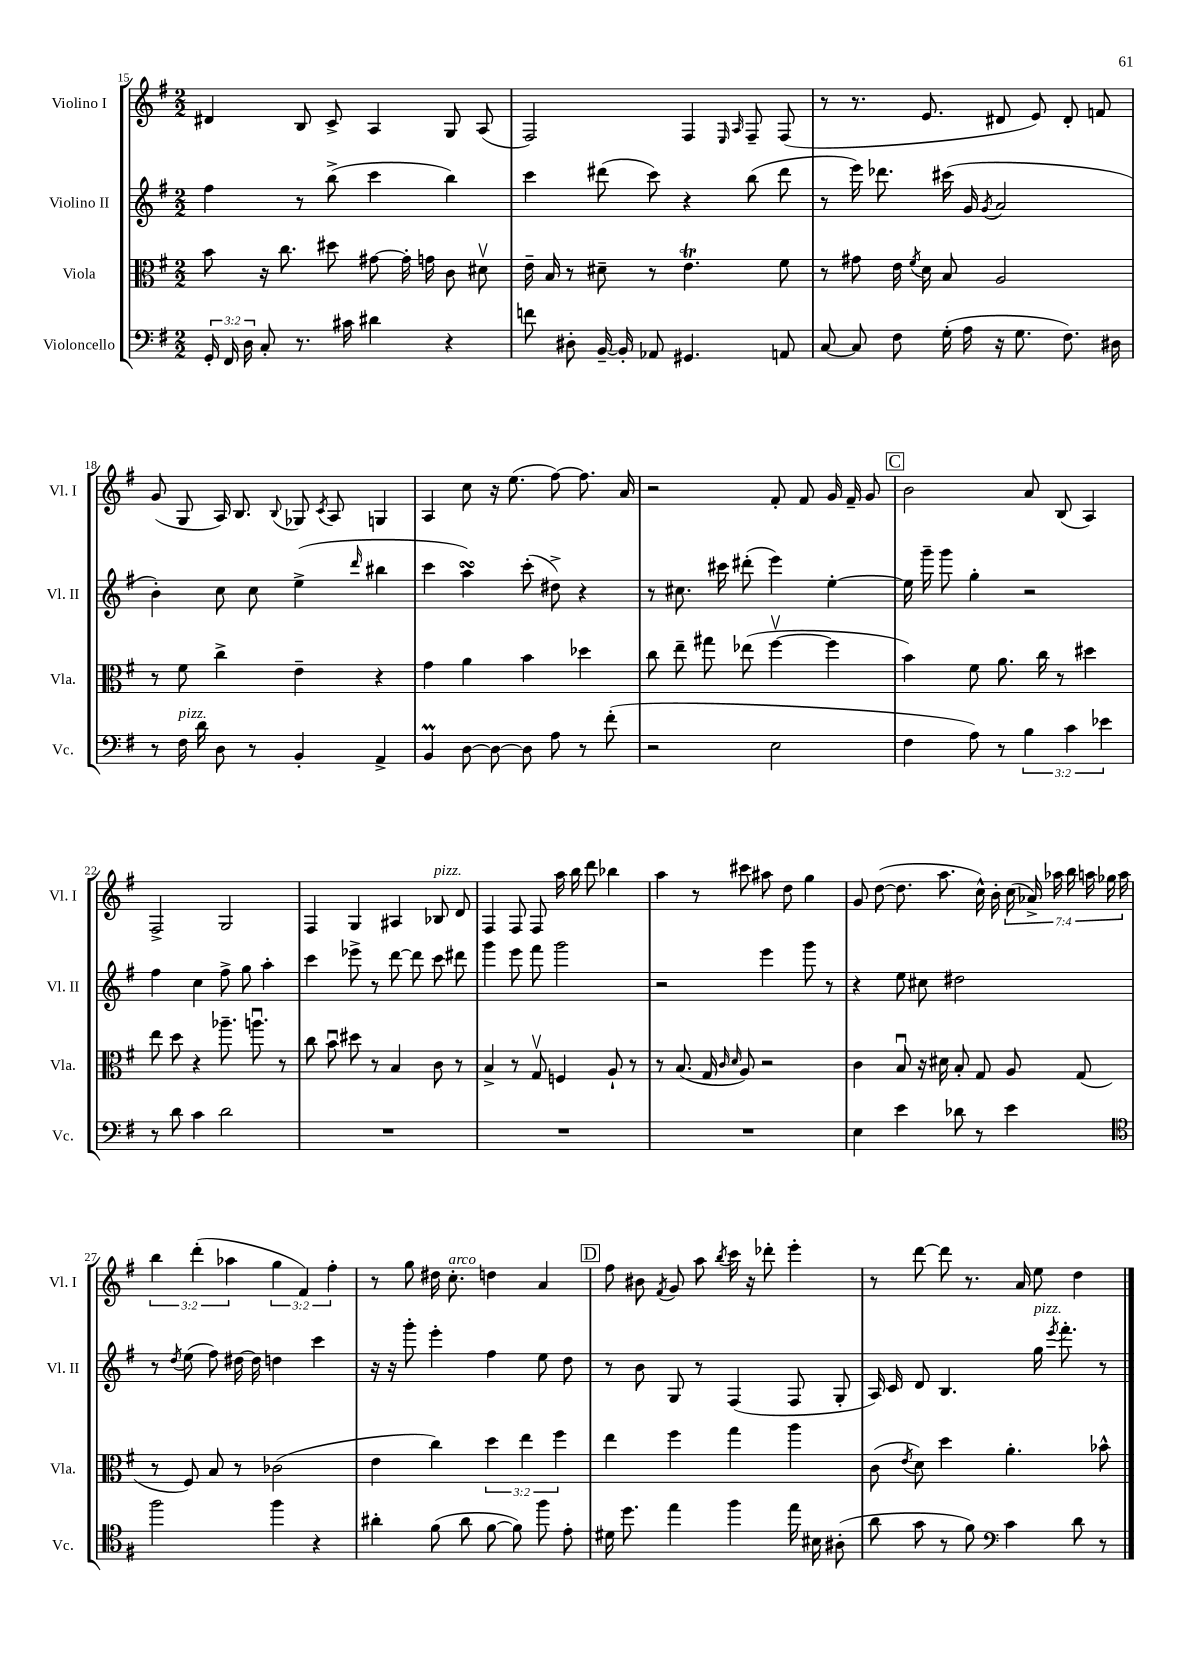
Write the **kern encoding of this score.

**kern	**kern	**kern	**kern
*part4	*part3	*part2	*part1
*staff4	*staff3	*staff2	*staff1
*I"Violoncello	*I"Viola	*I"Violino II	*I"Violino I
*I'Vc.	*I'Vla.	*I'Vl. II	*I'Vl. I
*clefF4	*clefC3	*clefG2	*clefG2
*k[f#]	*k[f#]	*k[f#]	*k[f#]
*M2/2	*M2/2	*M2/2	*M2/2
=15	=15	=15	=15
24GG'/	8b\	4ff#\	4d#X/
24FF#/	.	.	.
24D\	.	.	.
8C'/	16r	.	.
.	8.cc\	.	.
8.r	.	8r	8B/
.	8dd#X\	(8bb^\	8c^/
16c#X\	.	.	.
4d#X\	[8g#X\	4ccc\	4A/
.	16g#'\]	.	.
.	16gn\	.	.
4r	8c\	4bb\)	8G/
.	8d#Xv\	.	(8A/
=16	=16	=16	=16
8fn\	16e~\	4ccc\	2F#/)
.	16B/	.	.
8D#X'\	8r	.	.
[16BB~/	8d#X~\	(8ddd#X\	.
16BB'/]	.	.	.
8AA-X/	8r	8ccc\)	.
4.GG#X/	4.eT\	4r	4F#/
.	.	.	16qqE/
.	.	.	16qqA/
.	.	(8bb\	8F#~/
8AAn/	8f#\	8ddd#\	(8F#/
=17	=17	=17	=17
[8C/	8r	8r	8r
8C/]	8g#X\	16eee\)	8.r
.	.	8.ddd-X\	.
8F#\	16e\	.	.
.	8qf#/	.	.
.	16d\	.	8.e/
(16G'\	8B/	(16ccc#X\	.
16A\	.	16g/	.
.	.	8qg/	.
16r	2A/	2a/	8d#X/
8.G\	.	.	.
.	.	.	8e/)
8.F#\)	.	.	8d#'/
.	.	.	8fn/
16D#X\	.	.	.
!!LO:LB:g=z
=18	=18	=18	=18
8r	8r	4b'\)	(8g/
!LO:TX:a:i:t=pizz.	!	!	!
16F#\	8f#\	.	8G/
16d\	.	.	.
8D\	4cc^\	8cc\	16A/)
.	.	.	8.B/
8r	.	8cc\	.
.	.	.	8qqB/
4BB'/	4e~\	(4ee^\	8G-X/
.	.	.	8qc/
.	.	.	8A/
.	.	16qqddd/	.
4AA^/	4r	4bb#X\	4Gn/
=19	=19	=19	=19
4BBm/	4g\	4ccc\	4A/
[8D\	4a\	4aasSSS\)	8cc\
8D\_	.	.	16r
.	.	.	(8.ee\
8D\]	4b\	(8ccc'\	.
8A\	.	8dd#X^\)	[8ff#\)
8r	4dd-X\	4r	8.ff#\]
(8f#'\	.	.	.
.	.	.	16a/
=20	=20	=20	=20
2r	8cc\	8r	2r
.	8ee~\	8.cc#X\	.
.	8gg#X\	.	.
.	.	16ccc#X\	.
.	(8ee-X\	(8ddd#X'\	.
2E\	[4ff#v\	4eee\)	8f#'/
.	.	.	8f#/
.	4ff#\]	[4ee'\	16g/
.	.	.	16f#~/
.	.	.	8g/
!!LO:REH:place=s1:t=C
=21	=21	=21	=21
4F#\	4b\)	16ee\]	2b\
.	.	16ggg~\	.
.	.	8ggg\	.
8A\)	8f#\	4gg'\	.
8r	8.a\	.	.
6B\	.	2r	8a/
.	16cc\	.	.
.	8r	.	(8B/
6c\	.	.	.
.	4dd#X\	.	4A/)
6e-X\	.	.	.
!!LO:LB:g=z
=22	=22	=22	=22
8r	8ee\	4ff#\	2F#^/
8d\	8dd\	.	.
4c\	4r	4cc\	.
2d\	8.aa-X~\	8ff#^\	2G/
.	.	8gg\	.
.	8.aanu\	.	.
.	.	4aa'\	.
.	8r	.	.
=23	=23	=23	=23
1r	8cc\	4ccc\	4F#/
.	8bu\	.	.
.	8dd#X\	8eee-X^\	4G/
.	8r	8r	.
.	4B/	[8ddd\	4A#X/
.	.	8ddd\]	.
!	!	!	!LO:TX:a:i:t=pizz.
.	8c\	8ccc\	8B-X/
.	8r	8ddd#X\	8d/
=24	=24	=24	=24
1r	4B^/	4ggg\	4F#/
.	8r	8eee\	8F#/
.	8Gv/	8fff#\	8F#/
.	4Fn/	2ggg\	16aa\
.	.	.	16bb\
.	.	.	8ddd\
.	8A`/	.	4bb-X\
.	8r	.	.
=25	=25	=25	=25
1r	8r	2r	4aa\
.	(8.B/	.	.
.	.	.	8r
.	16G/	.	.
.	16qqc/	.	.
.	16qqd/	.	.
.	8A/)	.	8ccc#X\
.	2r	4eee\	8aa#X\
.	.	.	8dd\
.	.	8ggg\	4gg\
.	.	8r	.
=26	=26	=26	=26
4E\	4c\	4r	8g/
.	.	.	([8dd\
4e\	8Bu/	8ee\	8.dd\]
.	16r	8cc#X\	.
.	16d#X\	.	8.aa\
8d-X\	8B'/	2dd#X\	.
8r	8G/	.	16cc^^\)
.	.	.	16b'\
4e\	8A/	.	(28cc\
.	.	.	28a-X^/)
.	.	.	28aa-X\
.	.	.	28bb\
.	(8G/	.	.
.	.	.	28aan\
.	.	.	28gg-X\
.	.	.	28aa\
!!LO:LB:g=z
=27	=27	=27	=27
*clefC4	*	*	*
2ff#\	8r	8r	6bb\
.	.	8qdd/	.
.	8F#/)	(8ee\	.
.	.	.	(6ddd'\
.	8B/	8ff#\)	.
.	.	.	6aa-X\
.	8r	[16dd#X\	.
.	.	16dd#\]	.
4ff#\	(2c-X\	4ddn\	6gg\
.	.	.	6f#/)
4r	.	4ccc\	.
.	.	.	6ff#'\
=28	=28	=28	=28
4a#X'\	4e\	16r	8r
.	.	16r	.
.	.	8ggg'\	8gg\
(8f#\	4cc\)	4eee'\	16dd#X\
!	!	!	!LO:TX:a:i:t=arco
.	.	.	8.cc'\
8a#\	.	.	.
[8f#\	6dd\	4ff#\	4ddn\
8f#\])	.	.	.
.	6ee\	.	.
8ff#\	.	8ee\	4a/
.	6ff#\	.	.
8e'\	.	8dd\	.
!!LO:REH:place=s1:t=D
=29	=29	=29	=29
16d#X\	4ee\	8r	8ff#\
8.dd\	.	.	.
.	.	8b\	8b#X\
.	.	.	8qf#/
4ee\	4ff#\	8G/	8g/
.	.	8r	8aa\
.	.	.	8qbb/
4ff#\	4gg\	(4F#/	16ccc\
.	.	.	16r
.	.	.	8ddd-X'\
16ee\	4aa\	8F#/	4eee'\
16B#X\	.	.	.
(8A#X'\	.	8G'/	.
=30	=30	=30	=30
8a\	(8c\	16A/)	8r
.	.	16c/	.
.	8qe/	.	.
8g\	8d\)	8d/	[8ddd\
8r	4dd\	4.B/	8ddd\]
8f#\)	.	.	8.r
*clefF4	*	*	*
4c\	4.a'\	.	.
.	.	.	16a/
!	!	!LO:TX:a:i:t=pizz.	!
.	.	16gg\	8ee\
.	.	8qeee/	.
.	.	8.fff#'\	.
8d\	.	.	4dd\
8r	8b-X^^\	8r	.
==	==	==	==
*-	*-	*-	*-
